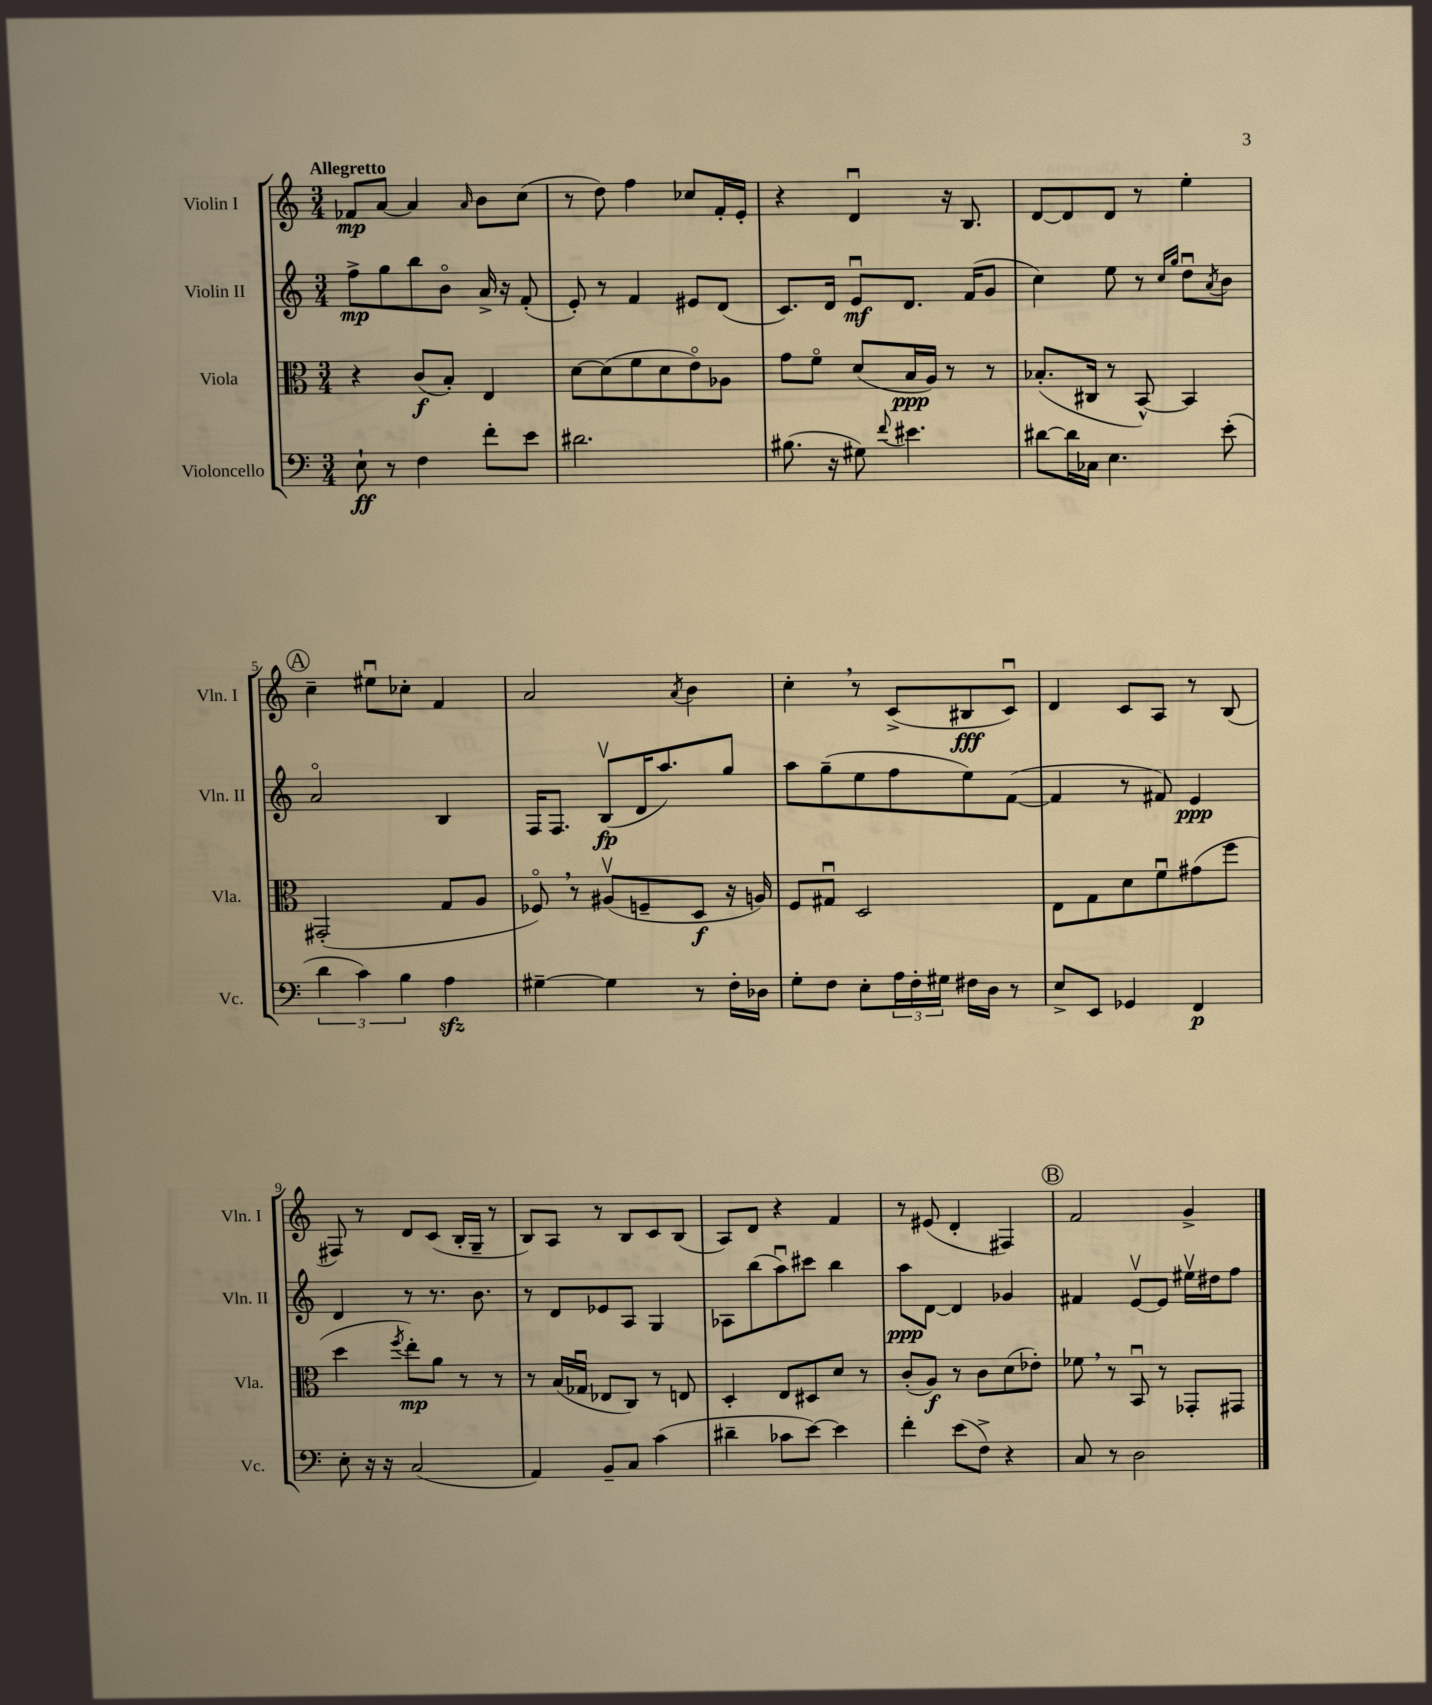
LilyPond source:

<<
\new StaffGroup <<
\new Staff = "s0" \with { instrumentName = "Violin I" shortInstrumentName = "Vln. I" } {
    \clef treble \key c \major \numericTimeSignature \time 3/4 \tempo "Allegretto"
    fes'8\mp a'8~ a'4 \grace { a'16 } b'8 c''8( |
    r8 d''8) f''4 ces''8 f'16-. e'16-. |
    r4 d'4\downbow r16 b8. |
    d'8~ d'8 d'8 r8 e''4-. |
    \mark \markup { \circle "A" } c''4-- eis''8\downbow ces''8-. f'4 |
    a'2 \acciaccatura { a'8 } b'4 |
    c''4-. \breathe r8 c'8->( bis8\fff c'8\downbow) |
    d'4 c'8 a8 r8 b8( |
    fis8) r8 d'8 c'8( b16-. g16-- r8 |
    b8) a8 r8 b8 c'8 b8( |
    a8) d'8 r4 f'4 |
    r8 eis'8( d'4-. fis4) |
    \mark \markup { \circle "B" } f'2 g'4-> \bar "|." |
}
\new Staff = "s1" \with { instrumentName = "Violin II" shortInstrumentName = "Vln. II" } {
    \clef treble \key c \major \numericTimeSignature \time 3/4
    f''8->\mp g''8 b''8 b'8\flageolet a'16-> r16 f'8-.( |
    e'8-.) r8 f'4 eis'8 d'8( |
    c'8.) d'16 e'8\downbow\mf d'8. f'16( g'8 |
    c''4) e''8 r8 \grace { c''16 g''16 } d''8\downbow \acciaccatura { a'8 } b'8 |
    \mark \markup { \circle "A" } a'2\flageolet b4 |
    f16 f8. b8\upbow\fp( d'16 a''8.) g''8 |
    a''8 g''8--( e''8 f''8 e''8) f'8~( |
    f'4 r8 fis'8) e'4\ppp |
    d'4 r8 r8. b'8. |
    r8 d'8 ees'8 a8 g4 |
    aes8 b''8( a''8\downbow) cis'''8 b''4 |
    a''8\ppp d'8~ d'4 ges'4 |
    \mark \markup { \circle "B" } fis'4 e'8~\upbow e'8 eis''16\upbow dis''16 f''8 \bar "|." |
}
\new Staff = "s2" \with { instrumentName = "Viola" shortInstrumentName = "Vla." } {
    \clef alto \key c \major \numericTimeSignature \time 3/4
    r4 c'8\f( b8-.) e4 |
    d'8~ d'8( f'8 d'8 e'8\flageolet) aes8 |
    g'8 f'8\flageolet d'8( b16\ppp a16) r8 r8 |
    bes8.-.( cis16 r8 b,8~-^) b,4 |
    \mark \markup { \circle "A" } gis,2-.( g8 a8 |
    fes8\flageolet) \breathe r8 ais8\upbow( f8-- d8\f r16 a16) |
    f8 gis8\downbow d2 |
    e8 g8 d'8 f'8\downbow gis'8( f''8 |
    d''4 \acciaccatura { f''8 } e''8-.\mp) a'8 r8 r8 |
    r8 b16( ges16\downbow ees8 c8) r8 e8 |
    d4-. e8 dis8 d'8 r8 |
    c'8-.( a8\f) r8 c'8 d'8( ees'8-.) |
    \mark \markup { \circle "B" } fes'8 \breathe r8 b,8\downbow r8 ges,8-. gis,8 \bar "|." |
}
\new Staff = "s3" \with { instrumentName = "Violoncello" shortInstrumentName = "Vc." } {
    \clef bass \key c \major \numericTimeSignature \time 3/4
    e8-!\ff r8 f4 f'8-. e'8 |
    dis'2. |
    bis8.( r16 gis8) \appoggiatura { f'8 } eis'4. |
    dis'8~ dis'16 ces16 e4. e'8-.( |
    \mark \markup { \circle "A" } \tuplet 3/2 { d'4 c'4) b4 } a4\sfz |
    gis4~-- gis4 r8 f16-. des16 |
    g8-. f8 e8-. \tuplet 3/2 { a16 f16-. gis16 } fis16 d16 r8 |
    e8-> e,8 ges,4 f,4\p |
    e8-. r16 r16 c2( |
    a,4) b,8-- c8 c'4( |
    dis'4-- ces'8 e'8~) e'4 |
    f'4-. e'8( f8->) r4 |
    \mark \markup { \circle "B" } c8 r8 d2 \bar "|." |
}
>>
>>
